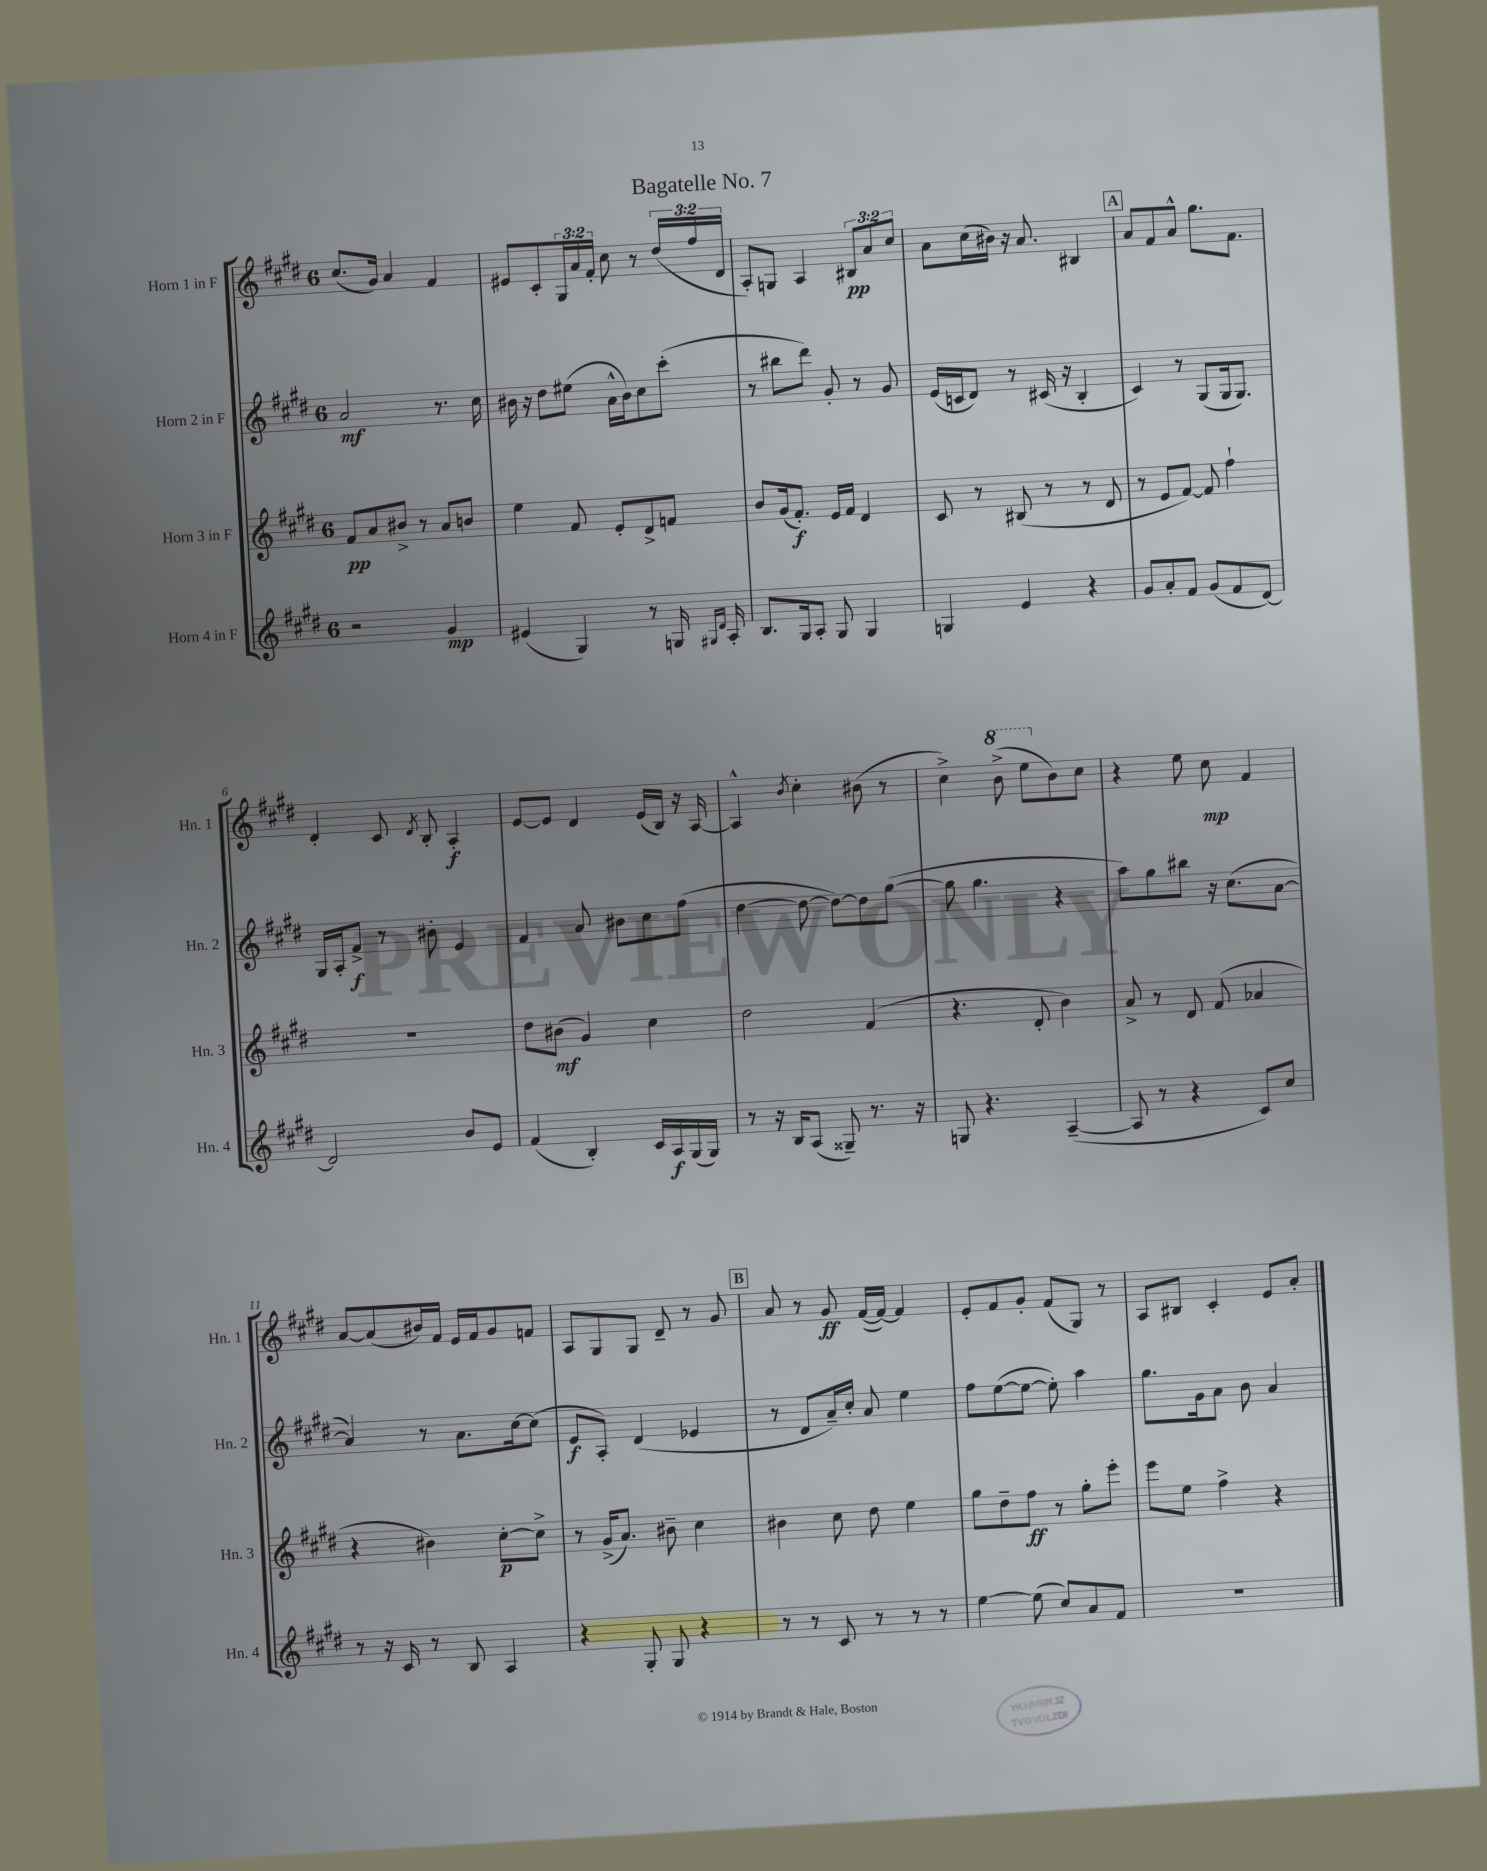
\header { title = "Bagatelle No. 7" }
<<
\new StaffGroup <<
\new Staff = "s0" \with { instrumentName = "Horn 1 in F" shortInstrumentName = "Hn. 1" } {
    \clef treble \key e \major \once \override Staff.TimeSignature.style = #'single-digit \time 6/8 \override Staff.TupletNumber.text = #tuplet-number::calc-fraction-text
    cis''8.( gis'16) a'4 fis'4 |
    eis'8 cis'8-. \tuplet 3/2 { gis16 a'16 fis'16-. } cis''8 r8 \tuplet 3/2 { dis''16( fis''16 dis'16 } |
    a8-.) g8 a4 \tuplet 3/2 { bis8\pp a'8 cis''8 } |
    a'8 cis''16( bis'16) r16 a'8. bis4 |
    \mark \markup { \box "A" } a'8 fis'8 a'8-^ gis''8. fis'8. |
    dis'4-. cis'8 \acciaccatura { dis'8 } b8-. a4-.\f |
    e'8~ e'8 dis'4 e'16( b16) r16 a16~ |
    a4-^ \acciaccatura { b'8 } cis''4-. bis'8( r8 |
    cis''4->) \ottava #1 b''8->( e'''8 \ottava #0 b'8) cis''8 |
    r4 e''8 cis''8\mp fis'4 |
    a'8~ a'8( bis'16) fis'16 e'16 fis'16 gis'8 f'8 |
    a8 gis8 gis8 dis'8-- r8 gis'8 |
    \mark \markup { \box "B" } a'8 r8 gis'8\ff fis'16~( fis'16~) fis'4 |
    e'8-. fis'8 gis'8-. fis'8( gis8) r8 |
    a8 bis8 cis'4-. e'8 a'8-. \bar "|." |
}
\new Staff = "s1" \with { instrumentName = "Horn 2 in F" shortInstrumentName = "Hn. 2" } {
    \clef treble \key e \major \once \override Staff.TimeSignature.style = #'single-digit \time 6/8
    a'2\mf r8. cis''16 |
    bis'16 r16 dis''8 eis''8( a'16-^ bis'16) cis''8 cis'''8-.( |
    r8 bis''8 dis'''8) gis'8-. r8 gis'8 |
    e'16( c'16 dis'8) r8 cis'16( r16 b4-. |
    \mark \markup { \box "A" } cis'4) r8 gis8( gis16 gis8.) |
    gis16 a16-. fis'8->\f r8 bis'8-. e'4 |
    fis'4 a'8 bis'8 cis''8 fis''8( |
    dis''4~ dis''8~ dis''8~) dis''8 gis''8~( |
    gis''8 gis''4. r4 |
    a''8) gis''8 bis''8 r16 cis''8.( a'8~ |
    a'4) r8 a'8. cis''16~ cis''8( |
    e'8\f a8-.) dis'4( ees'4 |
    \mark \markup { \box "B" } r8 dis'8 a'16--) cis''16-. a'8 e''4 |
    fis''8 e''8~( e''8~ e''8-.) a''4 |
    gis''8. gis'16 a'8 b'8 a'4 \bar "|." |
}
\new Staff = "s2" \with { instrumentName = "Horn 3 in F" shortInstrumentName = "Hn. 3" } {
    \clef treble \key e \major \once \override Staff.TimeSignature.style = #'single-digit \time 6/8
    fis'8\pp a'8 bis'8-> r8 a'8 b'8 |
    e''4 fis'8 e'8-. dis'8-> f'8 |
    b'8 gis'16( fis'8.-.\f) e'16 fis'16 dis'4 |
    cis'8 r8 bis8( r8 r8 dis'8 |
    \mark \markup { \box "A" } r8 e'8 fis'8~) fis'8 fis''4-! |
    R2. |
    dis''8 bis'8\mf( gis'4) cis''4 |
    dis''2 fis'4( |
    r4. dis'8-. b'4) |
    a'8-> r8 dis'8 fis'8( aes'4 |
    r4 bis'4) cis''8~-.\p cis''8-> |
    r8 gis'16->( a'8.) bis'8-- cis''4 |
    \mark \markup { \box "B" } bis'4 cis''8 dis''8 e''4 |
    gis''8 dis''8-- fis''8\ff r8 gis''8-. e'''8-. |
    e'''8 e''8 fis''4-> r4 \bar "|." |
}
\new Staff = "s3" \with { instrumentName = "Horn 4 in F" shortInstrumentName = "Hn. 4" } {
    \clef treble \key e \major \once \override Staff.TimeSignature.style = #'single-digit \time 6/8
    r2 gis'4\mp |
    eis'4( gis4) r8 g16 \grace { gis16 dis'16 } a16-. |
    b8. gis16 a8-. gis8 gis4 |
    g4 e'4 r4 |
    \mark \markup { \box "A" } gis'8 a'8-. fis'8 gis'8( fis'8 dis'8~) |
    dis'2 b'8 e'8 |
    fis'4( b4-.) cis'16 a16\f gis16( gis16) |
    r8 r16 b16 a8( gisis8--) r8. r16 |
    g8 r4. a4~--( |
    a8 r8 r4 cis'8) cis''8 |
    r8 r16 cis'16 r8 b8 a4 |
    r4 gis8-. gis8 r4 |
    \mark \markup { \box "B" } r8 r8 cis'8 r8 r8 r8 |
    e''4~ e''8( cis''8) a'8 fis'8 |
    R2. \bar "|." |
}
>>
>>
